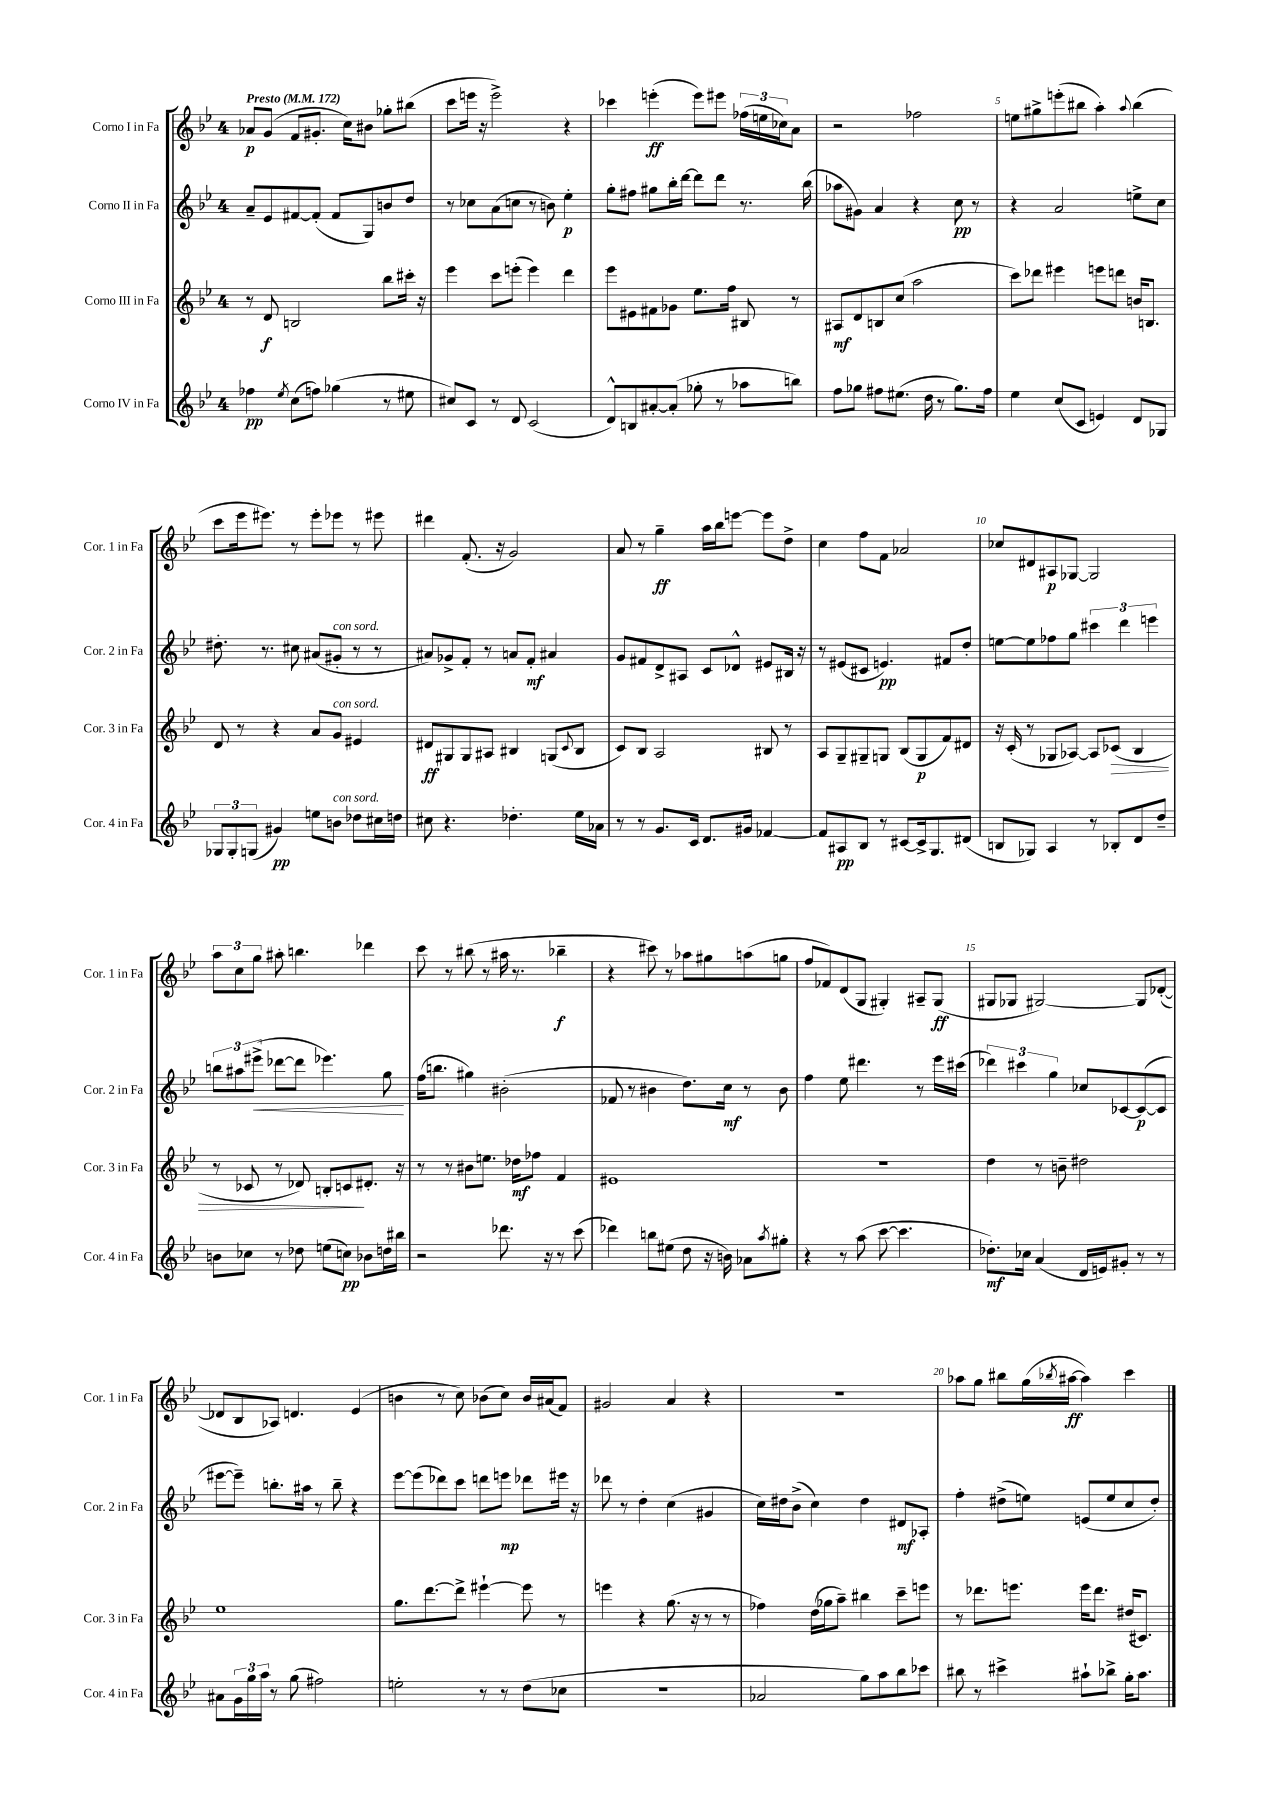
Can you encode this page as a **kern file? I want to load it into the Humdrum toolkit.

**kern	**kern	**kern	**kern
*staff4	*staff3	*staff2	*staff1
*clefG2	*clefG2	*clefG2	*clefG2
*k[b-e-]	*k[b-e-]	*k[b-e-]	*k[b-e-]
*M4/4	*M4/4	*M4/4	*M4/4
*MM172	*MM172	*MM172	*MM172
4ff-\	8r	8a~/L	8a-/L
.	8d/	8e-/	(8g/J
8qee-/	.	.	.
(8cc\L	2B/	[8f#/	8f/L
8ff\J)	.	(8f#'/]J	8.g#'/J
(4gg-\	.	8f#/L	.
.	.	.	16cc\LK)
.	.	8G/)	8b#\J
8r	8bb-\L	8b/	8gg-'\L
8ee#\	16ccc#'\Jk	8dd/J	(8bb#\J
.	16r	.	.
=	=	=	=
8cc#/L)	4eee-\	8r	8ccc\L
8c/J	.	8cc-\L	16eee\Jk
.	.	.	16r
8r	8ccc\L	(8a\	2eee^\)
8d/	(8eee'\J	8cc\J	.
(2c/	4eee\)	8r	.
.	.	8b\)	.
.	4ddd\	4ee-'\	4r
=	=	=	=
8d^^/L)	8eee-\L	8gg'\L	4ccc-\
8B/	8e#\	8ff#\J	.
[8a#'/	8f#\	8gg#\L	(4eee'\
(8a#'/]J	8g-\J	16bb-'\L	.
.	.	[16ddd\JJ	.
8gg-'\	8.ee-\L	8ddd\]L	8eee\L)
8r	.	8ddd\J	8eee#\J
.	16ff\Jk	.	.
8aa-\L	8B#/	8.r	(24ff-\LL
.	.	.	24ee\
.	.	.	24cc-\J)
8bb\J)	8r	.	8a\J
.	.	(16bb-\	.
=	=	=	=
8ff\L	8A#/L	8aa-\L	2r
8gg-\J	8d/	8g#\J)	.
8ff#\L	8B/	4a/	.
(8.ee#\J	(8cc/J	.	.
.	2aa\	4r	2ff-\
16dd\	.	.	.
8r	.	.	.
8.gg-\L)	.	8cc\	.
.	.	8r	.
16ff#\Jk	.	.	.
=	=	=	=
4ee-\	8ccc\L)	4r	8ee\L
.	8ddd-\J	.	8gg#^\
(8cc/L	4eee#\	2a/	(8eee'\
8c/J	.	.	8bb#\J
4e/)	8eee\L	.	4aa'\)
.	8ddd\J	.	.
.	.	.	8qqaa/
8d/L	16b/LK	8ee^\L	(4bb#\
.	8.B/J	.	.
8G-/J	.	8cc\J	.
=	=	=	=
12G-/L	8d/	8.dd#'\	8ccc\L
12G-'/	.	.	.
.	8r	.	16eee-\k
(12G/J	.	.	.
.	.	8.r	8.eee#\J)
4g#/)	4r	.	.
.	.	8cc#\	8r
8ee\L	8a/L	(8a#/L	8eee#'\L
8b\J	8g/J	8g#'/J	8eee-\J
8dd-\L	4e#/	8r	8r
16cc#\L	.	8r	8eee#\
16dd\JJ	.	.	.
=	=	=	=
8cc#\	8d#/L	8a#/L)	4ddd#\
4.r	8G#/	8g-^/	.
.	8G#/	8f'/J	(8.f'/
.	8A#/J	8r	.
.	.	.	16r
4.dd-'\	4B#/	8a/L	2g/)
.	.	8f'/J	.
.	(8G/L	4a#/	.
.	8qqc/	.	.
16ee-\LL	8B#/J	.	.
16a-\JJ	.	.	.
=	=	=	=
8r	8c/L)	8g/L	8a/
8r	8B-/J	8f#/	8r
8.g/L	2A/	8d^/	4gg~\
.	.	8A#/J	.
16c/Jk	.	.	.
8.d/L	.	8c/L	16aa\LL
.	.	.	16bb-\J
.	.	8d-^^/J	[8eee\J
16g#/Jk	.	.	.
[4f-/	8B#/	8e#/L	8eee\]L
.	8r	16B#/Jk	8dd^\J
.	.	16r	.
=	=	=	=
8f-/]L	8A/L	8r	4cc\
8A#/	8G~/	(8e#/L	.
8B-/J	8G#~/	8c#/J	8ff\L
8r	8G/J	4.e/)	8f\J
[8c#/L	(8B-/L	.	2a-/
16c#^/]k	8G/	.	.
8.G/	.	.	.
.	8f/)	8f#/L	.
(8d#/J	8d#/J	8dd'/J	.
=	=	=	=
8B/L	16r	[8ee\L	8cc-/L
.	(16c'/	.	.
8G-/J)	8r	8ee\]	8d#/
4A/	8G-/L	8ff-\	8A#/
.	[8A-/J)	8gg\J	[8G-/J
8r	8A-/]L	6ccc#\	2G-/]
8B-'/L	(8c-/J	.	.
.	.	6ddd\	.
8d/	4B-/	.	.
.	.	6eee\	.
8dd~/J	.	.	.
=	=	=	=
8b\L	8r	12bb\L	12aa\L
.	.	12aa#\	12cc\
8cc-\J	8c-/	.	.
.	.	(12eee#^\J	12gg\J
8r	8r	[8ddd-\L	8aa#'\
8dd-\	8d-/)	8ddd-\]J	4.bb\
(8ee\L	8B'/L	4.eee-\)	.
8cc\J)	8c/	.	.
8b-\L	8.d#'/J	.	4ddd-\
16dd\L	.	8gg\	.
16bb#\JJ	16r	.	.
=	=	=	=
2r	8r	(16ff\LK	8ccc\
.	.	8.bb\J	.
.	8r	.	8r
.	8b#\L	4gg#\)	(8bb#\
.	8.ee\J	.	8r
8.ddd-\	.	(2b#'\	16aa#\
.	16dd-\LK	.	8.r
.	8ff-\J	.	.
16r	.	.	.
8r	4f/	.	4bb-~\
(8ccc\	.	.	.
=	=	=	=
4ddd-\)	1e#	8f-/	4r
.	.	8r	.
8bb\L	.	4b#\	8ccc#\)
(8ee#\J	.	.	8r
8dd\	.	8.dd\L)	8aa-\L
16r	.	.	8gg#\
16b\)	.	16cc\Jk	.
8a-\L	.	8r	(8aa\
8qaa/	.	.	.
8gg#'\J	.	8b#\	8gg\J
=	=	=	=
4r	1r	4ff\	8ff/L
.	.	.	8f-/)
8r	.	8ee-\	(8d/
(8aa\	.	4.ddd#\	8G/J
[8ccc\	.	.	4G#'/)
4.ccc\]	.	.	.
.	.	8r	8A#~/L
.	.	16eee-\LL	(8G#/J
.	.	(16ccc#\JJ	.
=	=	=	=
8.dd-'\L)	4dd\	6ddd-\)	8G#/L
.	.	.	8G-/J
.	.	6ccc#\	.
16cc-\Jk	.	.	.
(4a/	8r	.	[2G#/)
.	.	6gg\	.
.	8b~\	.	.
16d/LL	2dd#\	8cc-/L	.
16e/J)	.	.	.
8g#'/J	.	[8c-/	.
8r	.	(8c-/_	8G#/]L
8r	.	8c-/]J	([8d-'/J
=	=	=	=
8a#\L	1ee-	[8eee#\L	8d-/]L
24g\L	.	8eee#~\]J)	8B-/
24gg\	.	.	.
24aa\JJ	.	.	.
8r	.	8.bb'\L	8A-/J)
(8gg\	.	.	4.d/
.	.	16aa#\Jk	.
2ff#\)	.	8r	.
.	.	8bb~\	.
.	.	4r	(4e-/
=	=	=	=
2ee'\	8.gg\L	[8eee-\L	4b\
.	.	(8eee-\]	.
.	[8.ddd\	.	.
.	.	8ddd-\)	8r
.	8ddd^\]J	8ccc\J	8cc\)
8r	[4eee#`\	8ddd\L	(8b-\L
8r	.	8eee\J	8cc\J)
(8dd\L	8eee#\]	8ddd-\L	16b-/LL
.	.	.	(16a#/J
8cc-\J	8r	16eee#\Jk	8f/J)
.	.	16r	.
=	=	=	=
1r	4eee\	8ddd-\	2g#/
.	.	8r	.
.	4r	4dd'\	.
.	(8.gg\	(4cc\	4a/
.	16r	.	.
.	8r	4g#/	4r
.	8r	.	.
=	=	=	=
2a-/	4ff-\)	16cc\LL)	1r
.	.	16dd#\J	.
.	.	(8b-^\J	.
.	(16dd\LL	4cc\)	.
.	16gg-\J	.	.
.	8aa~\J)	.	.
8gg\L)	4bb#\	4dd#\	.
8aa\	.	.	.
8bb-\	8ccc~\L	8d#/L	.
8ccc-\J	8eee\J	8A-'/J	.
=	=	=	=
8bb#\	8r	4ff'\	8aa-\L
8r	8.ddd-\L	.	8gg\J
4ccc#^\	.	(8dd#^\L	8bb#\L
.	8.eee\J	.	.
.	.	8ee\J)	(16gg\L
.	.	.	8qbb-/
.	.	.	[16aa#\JJ
8aa#`\L	16eee\LK	(8e/L	4aa#\])
.	8.ddd-\J	.	.
8bb-^\J	.	8ee/	.
16gg'\LK	(16dd#/LK	8cc/	4ccc\
8.aa#\J	8.c#/J)	.	.
.	.	8dd#'/J)	.
==	==	==	==
*-	*-	*-	*-
